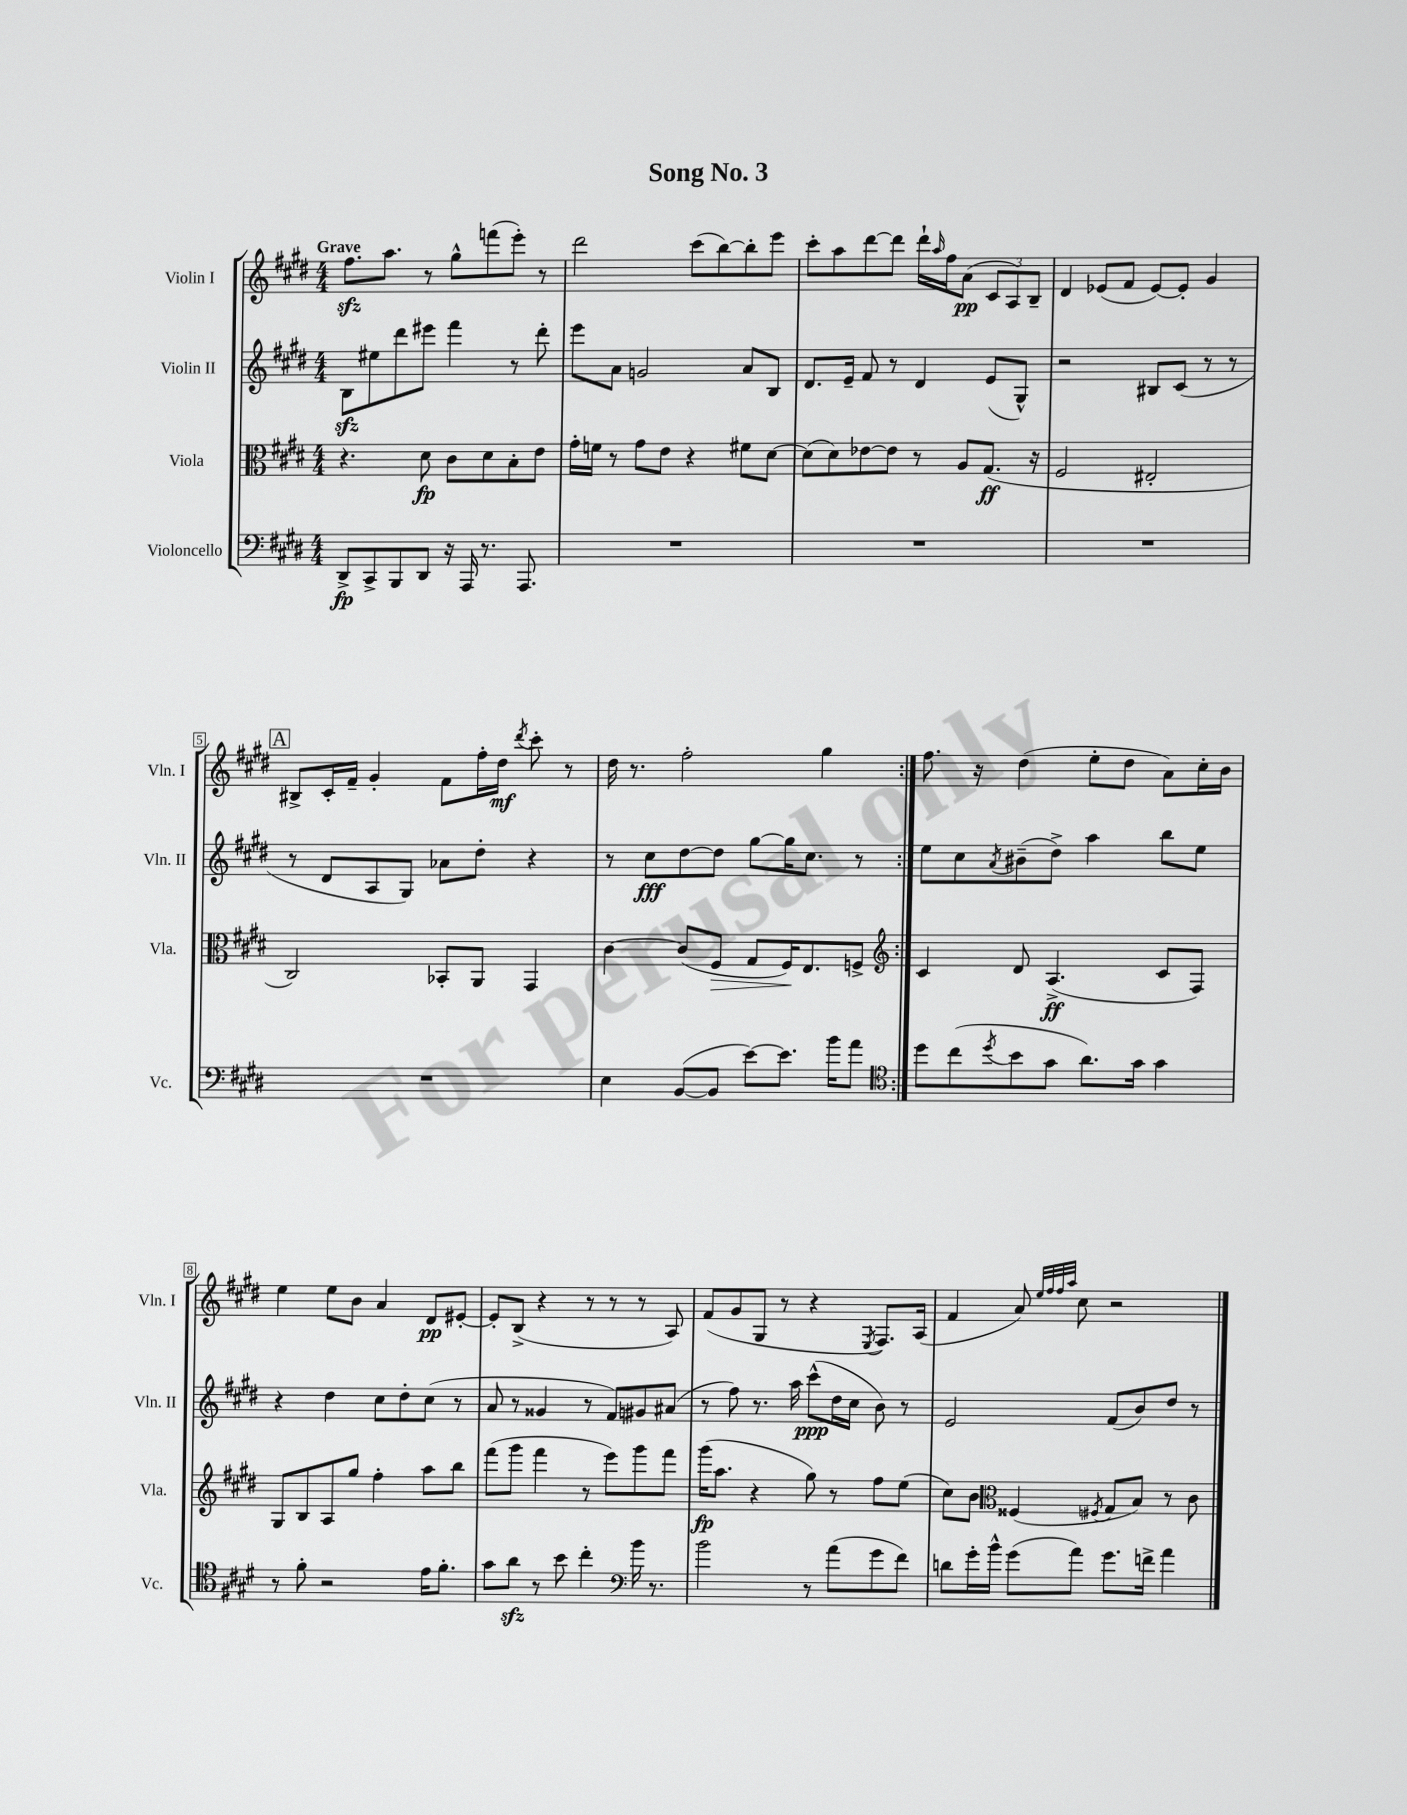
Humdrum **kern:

**kern	**dynam	**kern	**dynam	**kern	**dynam	**kern	**dynam
*part4	*part4	*part3	*part3	*part2	*part2	*part1	*part1
*staff4	*staff4	*staff3	*staff3	*staff2	*staff2	*staff1	*staff1
*I"Violoncello	*	*I"Viola	*	*I"Violin II	*	*I"Violin I	*
*I'Vc.	*	*I'Vla.	*	*I'Vln. II	*	*I'Vln. I	*
*clefF4	*	*clefC3	*	*clefG2	*	*clefG2	*
*k[f#c#g#d#]	*	*k[f#c#g#d#]	*	*k[f#c#g#d#]	*	*k[f#c#g#d#]	*
*M4/4	*	*M4/4	*	*M4/4	*	*M4/4	*
=1	=1	=1	=1	=1	=1	=1	=1
!	!	!	!	!	!	!LO:TX:a:B:t=Grave	!
8DD#^/L	fp	4.r	.	8Bzz\L	.	8.ff#zz\L	.
8CC#^/	.	.	.	8ee#X\	.	.	.
.	.	.	.	.	.	8.aa\J	.
8BBB/	.	.	.	8ddd#\	.	.	.
8DD#/J	.	8d#\	fp	8eee#X\J	.	8r	.
16r	.	8c#\L	.	4fff#\	.	8gg#^^\L	.
16AAA/	.	.	.	.	.	.	.
8.r	.	8d#\	.	.	.	(8fffn\	.
.	.	8B'\	.	8r	.	8eee'\J)	.
8.AAA/	.	.	.	.	.	.	.
.	.	8e\J	.	8ddd#'\	.	8r	.
=2	=2	=2	=2	=2	=2	=2	=2
1r	.	16g#'\LL	.	8eee\L	.	2ddd#\	.
.	.	16fn\JJ	.	.	.	.	.
.	.	8r	.	8a\J	.	.	.
.	.	8g#\L	.	2gn/	.	.	.
.	.	8e\J	.	.	.	.	.
.	.	4r	.	.	.	(8ccc#\L	.
.	.	.	.	.	.	[8bb\)	.
.	.	8f#X\L	.	8a/L	.	8bb'\]	.
.	.	[8d#\J	.	8B/J	.	8eee\J	.
=3	=3	=3	=3	=3	=3	=3	=3
1r	.	(8d#\L]	.	8.d#/L	.	8ccc#'\L	.
.	.	8d#\)	.	.	.	8aa\	.
.	.	.	.	16e~/Jk	.	.	.
.	.	[8e-X\	.	8f#/	.	[8ddd#\	.
.	.	8e-\J]	.	8r	.	8ddd#\J]	.
.	.	8r	.	4d#/	.	16ddd#`\LL	.
.	.	.	.	.	.	16qqaa/	.
.	.	.	.	.	.	16ff#\J	.
.	.	8A/L	.	.	.	(8a\J	pp
.	.	(8.G#/J	ff	(8e/L	.	12c#/L	.
.	.	.	.	.	.	12A/)	.
.	.	.	.	8G#^^/J)	.	.	.
.	.	.	.	.	.	12B~/J	.
.	.	16r	.	.	.	.	.
=4	=4	=4	=4	=4	=4	=4	=4
1r	.	2F#/	.	2r	.	4d#/	.
.	.	.	.	.	.	(8e-X/L	.
.	.	.	.	.	.	8f#/J	.
.	.	2E#X'/	.	8B#X/L	.	[8e-/L)	.
.	.	.	.	(8c#/J	.	8e-'/J]	.
.	.	.	.	8r	.	4g#/	.
.	.	.	.	8r	.	.	.
!!LO:LB:g=z
!!LO:REH:place=s1:t=A
=5	=5	=5	=5	=5	=5	=5	=5
1r	.	2C#/)	.	8r	.	8B#X^/L	.
.	.	.	.	8d#/L	.	16c#'/L	.
.	.	.	.	.	.	16f#~/JJ	.
.	.	.	.	8A/	.	4g#'/	.
.	.	.	.	8G#/J)	.	.	.
.	.	8BB-X'/L	.	8a-X\L	.	8f#\L	.
.	.	8AA/J	.	8dd#'\J	.	16ff#'\L	.
.	.	.	.	.	.	16dd#\JJ	mf
.	.	.	.	.	.	8qddd#/	.
.	.	4GG#/	.	4r	.	8ccc#'\	.
.	.	.	.	.	.	8r	.
=6	=6	=6	=6	=6	=6	=6	=6
4E\	.	[4c#\	.	8r	.	16dd#\	.
.	.	.	.	.	.	8.r	.
.	.	.	.	8cc#\L	fff	.	.
([8BB/L	.	(8c#/L]	.	[8dd#\	.	2ff#'\	.
!	!	!	!LO:HP:b	!	!	!	!
8BB/J]	.	8F#/J	>	8dd#\J]	.	.	.
[8e\L)	.	8G#/L	.	[8gg#\L	.	.	.
8.e\J]	.	16F#/K)	.	16gg#\K]	.	.	.
.	.	8.E/	]	8.cc#\J	.	.	.
.	.	.	.	.	.	4gg#\	.
16b\KL	.	.	.	.	.	.	.
8a\J	.	8Fn^/J	.	8r	.	.	.
=7:|!	=7:|!	=7:|!	=7:|!	=7:|!	=7:|!	=7:|!	=7:|!
*clefC4	*	*clefG2	*	*	*	*	*
8dd#\L	.	4c#/	.	8ee\L	.	8.ff#\	.
(8cc#\	.	.	.	8cc#\	.	.	.
.	.	.	.	.	.	16r	.
8qdd#/	.	.	.	8qa/	.	.	.
8b\	.	8d#/	.	(8b#X~\	.	(4dd#\	.
8g#\J	.	(4.A^/	ff	8dd#^\J)	.	.	.
8.a\L)	.	.	.	4aa\	.	8ee'\L	.
.	.	.	.	.	.	8dd#\J	.
16g#\Jk	.	.	.	.	.	.	.
4g#\	.	8c#/L	.	8bb\L	.	8a\L)	.
.	.	8F#/J)	.	8ee\J	.	16cc#'\L	.
.	.	.	.	.	.	16b\JJ	.
!!LO:LB:g=z
=8	=8	=8	=8	=8	=8	=8	=8
8r	.	8G#/L	.	4r	.	4ee\	.
8f#'\	.	8B/	.	.	.	.	.
2r	.	8A/	.	4dd#\	.	8ee\L	.
.	.	8gg#/J	.	.	.	8b\J	.
.	.	4ff#'\	.	8cc#\L	.	4a/	.
.	.	.	.	8dd#'\	.	.	.
16e\KL	.	8aa\L	.	(8cc#\J	.	8d#/L	pp
8.f#'\J	.	.	.	.	.	.	.
.	.	8bb\J	.	8r	.	[8e#X'/J	.
=9	=9	=9	=9	=9	=9	=9	=9
8g#\L	.	(8fff#\L	.	8a/	.	8e#'/L]	.
8azz\J	.	8ggg#\J	.	8r	.	(8B^/J	.
8r	.	4fff#\	.	4g##X/	.	4r	.
8b\	.	.	.	.	.	.	.
4cc#'\	.	8r	.	8r	.	8r	.
.	.	8eee\L)	.	8f#/L)	.	8r	.
*clefF4	*	*	*	*	*	*	*
16b\	.	8ggg#\	.	8g#X/	.	8r	.
8.r	.	.	.	.	.	.	.
.	.	8fff#\J	.	(8a#X/J	.	8A/)	.
=10	=10	=10	=10	=10	=10	=10	=10
2b\	.	(16ggg#\KL	fp	8r	.	(8f#/L	.
.	.	8.aa\J	.	.	.	.	.
.	.	.	.	8ff#\)	.	8g#/	.
.	.	4r	.	8.r	.	8G#/J	.
.	.	.	.	.	.	8r	.
.	.	.	.	16aa\	.	.	.
8r	.	8gg#\)	.	(8ccc#^^\L	ppp	4r	.
(8a\L	.	8r	.	16dd#\L	.	.	.
.	.	.	.	16cc#\JJ	.	.	.
.	.	.	.	.	.	8qE/	.
8g#\	.	8ff#\L	.	8b\)	.	8.F#/L)	.
8f#\J)	.	(8ee\J	.	8r	.	.	.
.	.	.	.	.	.	(16A/Jk	.
=11	=11	=11	=11	=11	=11	=11	=11
8dn\L	.	8cc#\L)	.	2e/	.	4f#/	.
16g#'\L	.	8b\J	.	.	.	.	.
16b^^\JJ	.	.	.	.	.	.	.
*	*	*clefC3	*	*	*	*	*
(8g#\L	.	(4F##X/	.	.	.	8a/)	.
.	.	.	.	.	.	32qqee/LLL	.
.	.	.	.	.	.	32qqff#/	.
.	.	.	.	.	.	32qqff#/	.
.	.	.	.	.	.	32qqaa/JJJ	.
8a\J)	.	.	.	.	.	8cc#\	.
.	.	8qF#X/	.	.	.	.	.
8.g#\L	.	8G#/L	.	(8f#/L	.	2r	.
.	.	8B/J)	.	8b/)	.	.	.
16fn^\Jk	.	.	.	.	.	.	.
4a\	.	8r	.	8dd#/J	.	.	.
.	.	8c#\	.	8r	.	.	.
==	==	==	==	==	==	==	==
*-	*-	*-	*-	*-	*-	*-	*-
